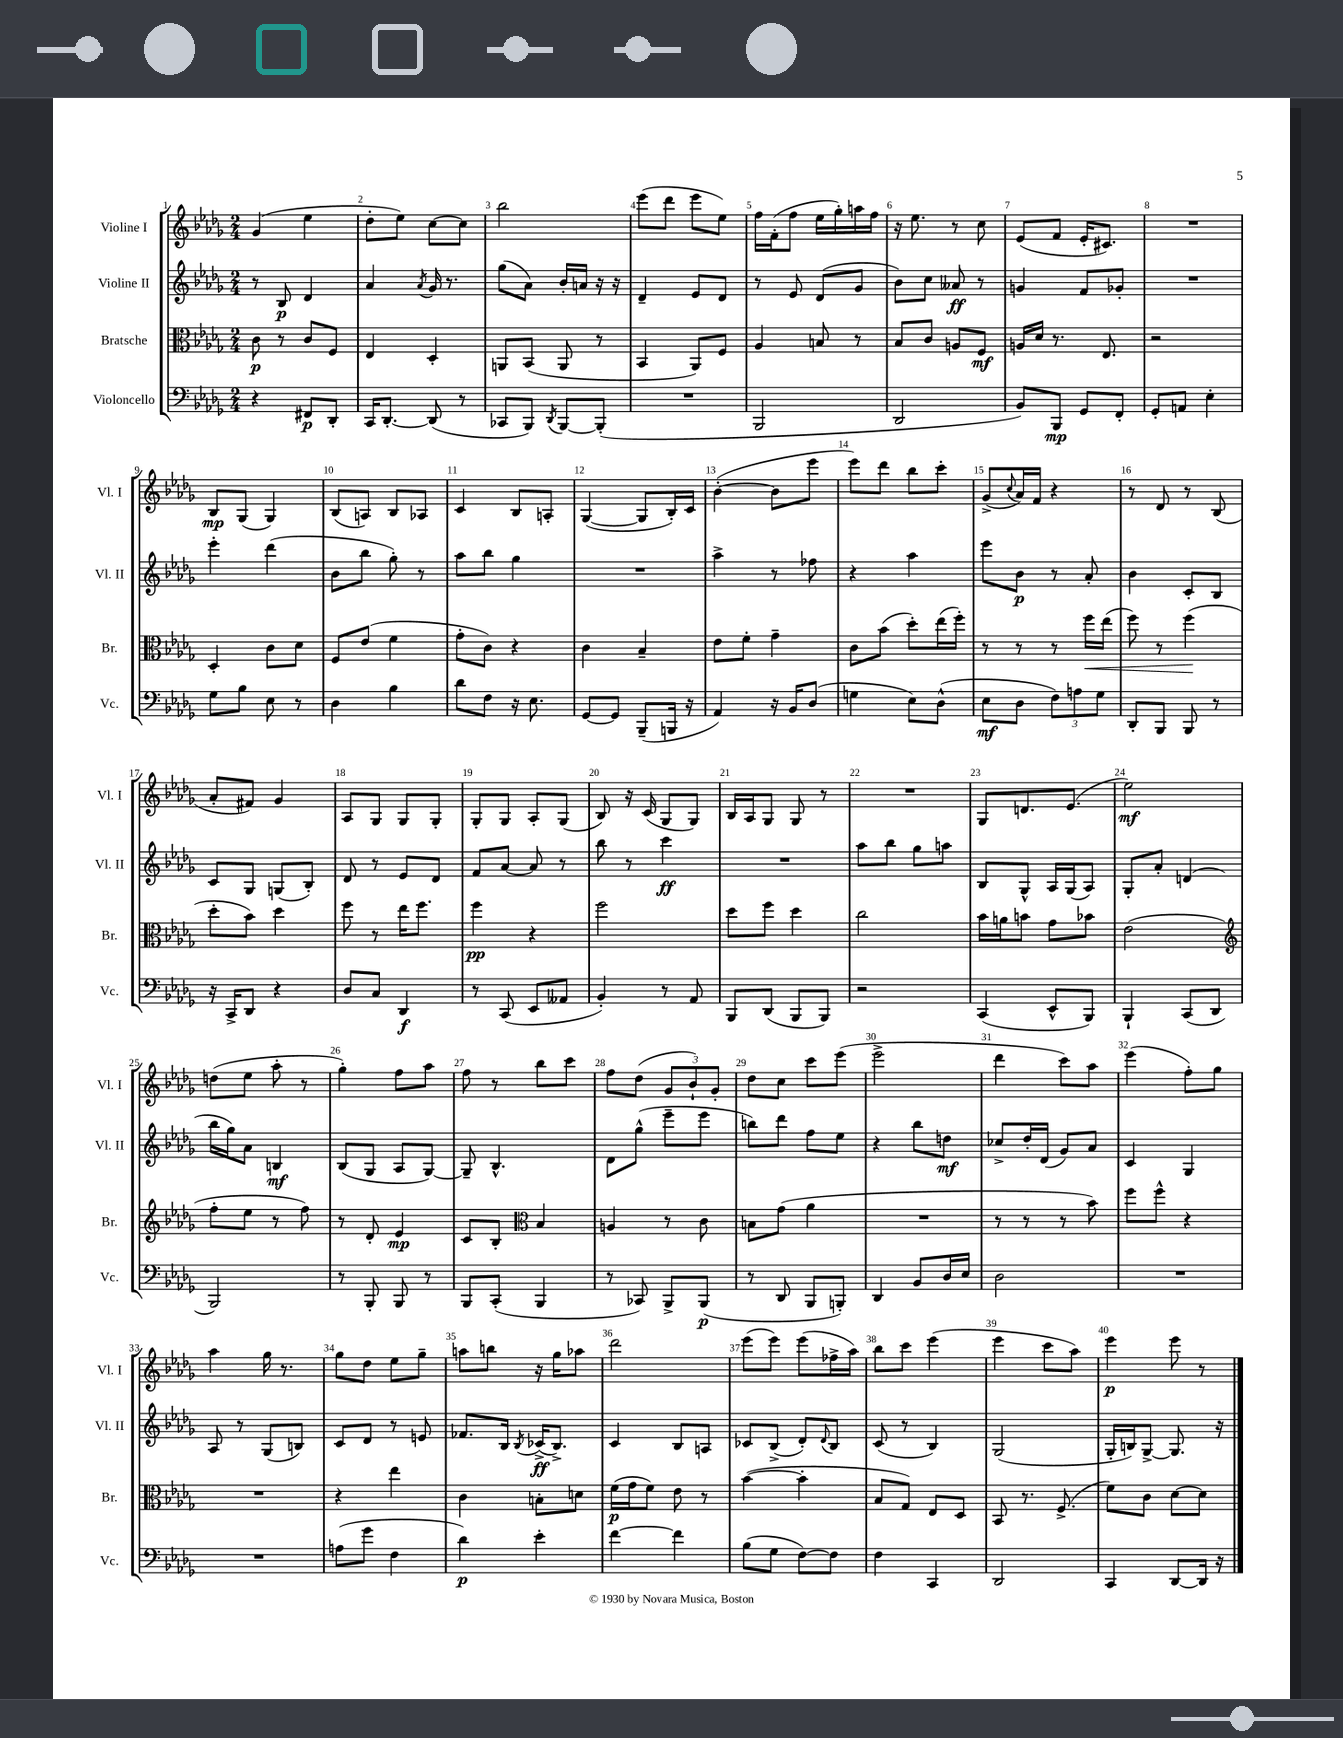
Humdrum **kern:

**kern	**dynam	**kern	**dynam	**kern	**dynam	**kern	**dynam
*part4	*part4	*part3	*part3	*part2	*part2	*part1	*part1
*staff4	*staff4	*staff3	*staff3	*staff2	*staff2	*staff1	*staff1
*I"Violoncello	*	*I"Bratsche	*	*I"Violine II	*	*I"Violine I	*
*I'Vc.	*	*I'Br.	*	*I'Vl. II	*	*I'Vl. I	*
*clefF4	*	*clefC3	*	*clefG2	*	*clefG2	*
*k[b-e-a-d-g-]	*	*k[b-e-a-d-g-]	*	*k[b-e-a-d-g-]	*	*k[b-e-a-d-g-]	*
*M2/4	*	*M2/4	*	*M2/4	*	*M2/4	*
=1	=1	=1	=1	=1	=1	=1	=1
4r	.	8c\	p	8r	.	(4g-/	.
.	.	8r	.	8B-/	p	.	.
8FF#X/L	p	8c/L	.	4d-/	.	4ee-\	.
8DD-'/J	.	8F/J	.	.	.	.	.
=2	=2	=2	=2	=2	=2	=2	=2
16CC/KL	.	4E-/	.	4a-/	.	8dd-'\L	.
[8.DD-'/J	.	.	.	.	.	.	.
.	.	.	.	.	.	8ee-\J)	.
.	.	.	.	8qa-/	.	.	.
(8DD-/]	.	4D-'/	.	16g-/	.	[8cc\L	.
.	.	.	.	8.r	.	.	.
8r	.	.	.	.	.	8cc\J]	.
=3	=3	=3	=3	=3	=3	=3	=3
8CC-X/L	.	8AAn/L	.	(8gg-\L	.	2bb-\	.
8BBB-/J)	.	(8BB-/J	.	8a-\J)	.	.	.
8qDD-/	.	.	.	.	.	.	.
[8BBB-/L	.	8AA/	.	16b-'/LL	.	.	.
.	.	.	.	16an/JJ	.	.	.
(8BBB-'/J]	.	8r	.	16r	.	.	.
.	.	.	.	16r	.	.	.
=4	=4	=4	=4	=4	=4	=4	=4
2r	.	4BB-/	.	4d-~/	.	(8eee-\L	.
.	.	.	.	.	.	8ddd-\J	.
.	.	8AA-/L)	.	8e-/L	.	8eee-\L	.
.	.	8F/J	.	8d-/J	.	8ee-\J)	.
=5	=5	=5	=5	=5	=5	=5	=5
2BBB-/	.	4A-/	.	8r	.	16ff\LL	.
.	.	.	.	.	.	(16f'\J	.
.	.	.	.	8e-/	.	8ff\J	.
.	.	8Bn/	.	(8d-/L	.	16ee-\LL	.
.	.	.	.	.	.	16gg-'\)	.
.	.	8r	.	8g-/J	.	16aan\	.
.	.	.	.	.	.	16ff\JJ	.
=6	=6	=6	=6	=6	=6	=6	=6
2DD-/	.	8B-/L	.	8b-\L)	.	16r	.
.	.	.	.	.	.	8.ee-\	.
.	.	8c/J	.	8cc\J	.	.	.
.	.	8An/L	.	8a--X/	ff	8r	.
.	.	8F/J	mf	8r	.	8cc\	.
=7	=7	=7	=7	=7	=7	=7	=7
8BB-/L)	.	16An/LL	.	4gn/	.	(8e-/L	.
.	.	16d-/JJ	.	.	.	.	.
8BBB-/J	mp	8.r	.	.	.	8f/J	.
8GG-/L	.	.	.	8f/L	.	16e-'/KL	.
.	.	8.E-/	.	.	.	8.c#X/J)	.
8FF'/J	.	.	.	8g-X'/J	.	.	.
=8	=8	=8	=8	=8	=8	=8	=8
8GG-'/L	.	2r	.	2r	.	2r	.
8AAn/J	.	.	.	.	.	.	.
4E-'\	.	.	.	.	.	.	.
!!LO:LB:g=z
=9	=9	=9	=9	=9	=9	=9	=9
8G-\L	.	4D-'/	.	4eee-'\	.	8B-/L	mp
8B-\J	.	.	.	.	.	(8G-/J	.
8E-\	.	8c\L	.	(4ddd-\	.	4G-/)	.
8r	.	8d-\J	.	.	.	.	.
=10	=10	=10	=10	=10	=10	=10	=10
4D-\	.	8F/L	.	8b-\L	.	(8B-/L	.
.	.	(8e-/J	.	8bb-\J	.	8An/J)	.
4B-\	.	4f\	.	8gg-'\)	.	8B-/L	.
.	.	.	.	8r	.	8A-X/J	.
=11	=11	=11	=11	=11	=11	=11	=11
8d-\L	.	8g-'\L	.	8aa-\L	.	4c/	.
8F\J	.	8c\J)	.	8bb-\J	.	.	.
16r	.	4r	.	4gg-\	.	8B-/L	.
8.E-\	.	.	.	.	.	.	.
.	.	.	.	.	.	8An'/J	.
=12	=12	=12	=12	=12	=12	=12	=12
[8GG-/L	.	4c\	.	2r	.	([4G-/	.
8GG-/J]	.	.	.	.	.	.	.
(8BBB-~/L	.	4B-~/	.	.	.	8G-/L]	.
16BBBn/Jk	.	.	.	.	.	16B-'/L)	.
16r	.	.	.	.	.	16c/JJ	.
=13	=13	=13	=13	=13	=13	=13	=13
4AA-/)	.	8e-\L	.	4aa-^\	.	([4b-'\	.
.	.	8f'\J	.	.	.	.	.
16r	.	4g-~\	.	8r	.	8b-\L]	.
16BB-/KL	.	.	.	.	.	.	.
(8D-/J	.	.	.	8ff-X\	.	8eee-\J	.
=14	=14	=14	=14	=14	=14	=14	=14
4Gn\	.	8c\L	.	4r	.	8eee-\L)	.
.	.	(8b-\J	.	.	.	8ddd-\J	.
8E-\L)	.	8dd-'\L)	.	4aa-\	.	8bb-\L	.
(8D-^^\J	.	(16ee-\L	.	.	.	8ccc'\J	.
.	.	16ff'\JJ)	.	.	.	.	.
=15	=15	=15	=15	=15	=15	=15	=15
8E-\L	mf	8r	.	8eee-\L	.	(8g-^/L	.
.	.	.	.	.	.	8qqcc/	.
8D-\J	.	8r	.	8b-\J	p	16a-/L)	.
.	.	.	.	.	.	16f/JJ	.
12F\L)	.	8r	.	8r	.	4r	.
12An\	.	.	.	.	.	.	.
!	!	!	!LO:HP:b	!	!	!	!
.	.	16ff\LL	<	8a-'/	.	.	.
12G-\J	.	.	.	.	.	.	.
.	.	(16ee-\JJ	.	.	.	.	.
=16	=16	=16	=16	=16	=16	=16	=16
8DD-'/L	.	8ff\)	.	4b-\	.	8r	.
8BBB-/J	.	8r	.	.	.	8d-/	.
8BBB-/	.	(4ff\	.	8c'/L	.	8r	.
8r	.	.	.	8B-/J	.	(8B-/	.
.	.	.	[	.	.	.	.
!!LO:LB:g=z
=17	=17	=17	=17	=17	=17	=17	=17
16r	.	8dd-'\L	.	8c/L	.	8a-'/L	.
16CC^/KL	.	.	.	.	.	.	.
8DD-/J	.	8b-\J)	.	8G-/J	.	8f#X/J)	.
4r	.	4dd-\	.	(8Gn/L	.	4g-/	.
.	.	.	.	8B-'/J)	.	.	.
=18	=18	=18	=18	=18	=18	=18	=18
8D-/L	.	8ff\	.	8d-/	.	8A-/L	.
8C/J	.	8r	.	8r	.	8G-/J	.
4DD-/	f	16ee-\KL	.	8e-/L	.	8G-/L	.
.	.	8.ff\J	.	.	.	.	.
.	.	.	.	8d-/J	.	8G-'/J	.
=19	=19	=19	=19	=19	=19	=19	=19
8r	.	4ff\	pp	8f/L	.	8G-'/L	.
(8CC/	.	.	.	[8a-/J	.	8G-/J	.
8EE-/L	.	4r	.	8a-/]	.	8A-'/L	.
8AA--X/J	.	.	.	8r	.	(8G-/J	.
=20	=20	=20	=20	=20	=20	=20	=20
4BB-'/)	.	2ff\	.	8bb-\	.	8B-/)	.
.	.	.	.	8r	.	16r	.
.	.	.	.	.	.	(16c/	.
8r	.	.	.	4ccc\	ff	8G-/L	.
8AA-/	.	.	.	.	.	8G-/J)	.
=21	=21	=21	=21	=21	=21	=21	=21
8BBB-/L	.	8dd-\L	.	2r	.	16B-/LL	.
.	.	.	.	.	.	16A-/J	.
(8DD-/J	.	8ff\J	.	.	.	8G-/J	.
8BBB-/L	.	4dd-\	.	.	.	8G-/	.
8BBB-/J)	.	.	.	.	.	8r	.
=22	=22	=22	=22	=22	=22	=22	=22
2r	.	2cc\	.	8aa-\L	.	2r	.
.	.	.	.	8bb-\J	.	.	.
.	.	.	.	8gg-\L	.	.	.
.	.	.	.	8aan\J	.	.	.
=23	=23	=23	=23	=23	=23	=23	=23
(4CC/	.	16b-\LL	.	8B-/L	.	8G-/L	.
.	.	16an\J	.	.	.	.	.
.	.	8bn\J	.	8G-^^/J	.	8.dn/	.
8EE-^^/L	.	8g-\L	.	16A-/LL	.	.	.
.	.	.	.	(16G-/J	.	(8.e-/J	.
8BBB-/J)	.	8b-X\J	.	8A-/J)	.	.	.
=24	=24	=24	=24	=24	=24	=24	=24
4BBB-`/	.	(2e-\	.	8G-'/L	.	2ee-\)	mf
.	.	.	.	8a-'/J	.	.	.
(8CC/L	.	.	.	(4dn/	.	.	.
8DD-/J	.	.	.	.	.	.	.
!!LO:LB:g=z
=25	=25	=25	=25	=25	=25	=25	=25
*	*	*clefG2	*	*	*	*	*
2BBB-/)	.	8ff'\L	.	16bb-\LL	.	(8ddn\L	.
.	.	.	.	16gg-\J)	.	.	.
.	.	8ee-\J	.	8a-\J	.	8ee-\J	.
.	.	8r	.	4Bn/	mf	8aa-'\	.
.	.	8ff\)	.	.	.	8r	.
=26	=26	=26	=26	=26	=26	=26	=26
8r	.	8r	.	(8B-/L	.	4gg-'\)	.
8BBB-'/	.	8d-'/	.	8G-/J	.	.	.
8BBB-/	.	4e-/	mp	8A-/L	.	8ff\L	.
8r	.	.	.	[8G-/J)	.	8aa-\J	.
=27	=27	=27	=27	=27	=27	=27	=27
8BBB-/L	.	8c/L	.	8G-~/]	.	8ff\	.
(8CC'/J	.	8B-'/J	.	4.B-^^/	.	8r	.
*	*	*clefC3	*	*	*	*	*
4BBB-/	.	4B-/	.	.	.	8bb-\L	.
.	.	.	.	.	.	8ccc\J	.
=28	=28	=28	=28	=28	=28	=28	=28
8r	.	4An/	.	8d-\L	.	8ff\L	.
8CC-X/)	.	.	.	(8gg-^^\J	.	(8dd-\J	.
8BBB-^/L	.	8r	.	8eee-~\L	.	12g-/L	.
.	.	.	.	.	.	12b-`/)	.
(8BBB-/J	p	8c\	.	8eee-\J	.	.	.
.	.	.	.	.	.	12g-'/J	.
=29	=29	=29	=29	=29	=29	=29	=29
8r	.	8Bn\L	.	8bbn\L)	.	8dd-\L	.
8DD-/	.	(8g-\J	.	8ddd-\J	.	8cc\J	.
8BBB-/L	.	4a-\	.	8ff\L	.	8ccc\L	.
8BBBn'/J)	.	.	.	8ee-\J	.	(8eee-\J	.
=30	=30	=30	=30	=30	=30	=30	=30
4DD-/	.	2r	.	4r	.	2eee-^\	.
8BB-/L	.	.	.	8bb-\L	.	.	.
16D-/L	.	.	.	8ddn\J	mf	.	.
16E-/JJ	.	.	.	.	.	.	.
=31	=31	=31	=31	=31	=31	=31	=31
2D-\	.	8r	.	8cc-X^/L	.	4ddd-\	.
.	.	8r	.	16dd-'/L	.	.	.
.	.	.	.	(16d-/JJ	.	.	.
.	.	8r	.	8g-/L)	.	8ccc\L)	.
.	.	8b-\)	.	8a-/J	.	8aa-\J	.
=32	=32	=32	=32	=32	=32	=32	=32
2r	.	8ff\L	.	4c/	.	(4eee-\	.
.	.	8ff^^\J	.	.	.	.	.
.	.	4r	.	4G-/	.	8ff'\L)	.
.	.	.	.	.	.	8gg-\J	.
!!LO:LB:g=z
=33	=33	=33	=33	=33	=33	=33	=33
2r	.	2r	.	8A-/	.	4aa-\	.
.	.	.	.	8r	.	.	.
.	.	.	.	(8G-/L	.	16gg-\	.
.	.	.	.	.	.	8.r	.
.	.	.	.	8Bn/J)	.	.	.
=34	=34	=34	=34	=34	=34	=34	=34
(8An\L	.	4r	.	8c/L	.	8gg-\L	.
8g-\J	.	.	.	8d-/J	.	8dd-\J	.
4F\	.	4ee-\	.	8r	.	8ee-\L	.
.	.	.	.	8en/	.	8gg-~\J	.
=35	=35	=35	=35	=35	=35	=35	=35
4d-\)	p	4c\	.	8.f-X/L	.	8aan\L	.
.	.	.	.	.	.	8bbn\J	.
.	.	.	.	16B-/Jk	.	.	.
.	.	.	.	8qB-/	.	.	.
4e-'\	.	8Bn'\L	.	(16c-X^/KL	ff	16r	.
.	.	.	.	8.B-^/J)	.	16gg-\KL	.
.	.	8dn\J	.	.	.	8aa-X\J	.
=36	=36	=36	=36	=36	=36	=36	=36
[4f\	.	(16f\LL	p	4c/	.	2ddd-\	.
.	.	16g-\J	.	.	.	.	.
.	.	8f\J)	.	.	.	.	.
4f\]	.	8e-\	.	8B-/L	.	.	.
.	.	8r	.	8An/J	.	.	.
=37	=37	=37	=37	=37	=37	=37	=37
(8B-\L	.	([4b-\	.	8c-X/L	.	(8eee-\L	.
8G-\J	.	.	.	(8B-^/J	.	8eee-\J)	.
[8F\L)	.	4b-'\]	.	8d-'/L)	.	(8eee-\L	.
.	.	.	.	8qqd-/	.	.	.
8F\J]	.	.	.	8B-/J	.	16ff-X^\L	.
.	.	.	.	.	.	16aa-\JJ)	.
=38	=38	=38	=38	=38	=38	=38	=38
4F\	.	8B-/L	.	(8c/	.	8bb-\L	.
.	.	8G-/J)	.	8r	.	8ccc\J	.
4CC/	.	8E-/L	.	4B-/)	.	(4eee-\	.
.	.	8D-/J	.	.	.	.	.
=39	=39	=39	=39	=39	=39	=39	=39
2DD-/	.	8BB-/	.	(2G-/	.	4eee-\	.
.	.	8.r	.	.	.	.	.
.	.	.	.	.	.	8ccc\L	.
.	.	(8.F^/	.	.	.	.	.
.	.	.	.	.	.	8aa-\J)	.
=40	=40	=40	=40	=40	=40	=40	=40
4CC/	.	8f\L)	.	16G-'/LL	.	4eee-\	p
.	.	.	.	16Bn/J)	.	.	.
.	.	8c\J	.	[8G-^/J	.	.	.
[8DD-/L	.	[8d-\L	.	8.G-/]	.	8eee-\	.
16DD-/Jk]	.	8d-\J]	.	.	.	8r	.
16r	.	.	.	16r	.	.	.
==	==	==	==	==	==	==	==
*-	*-	*-	*-	*-	*-	*-	*-
